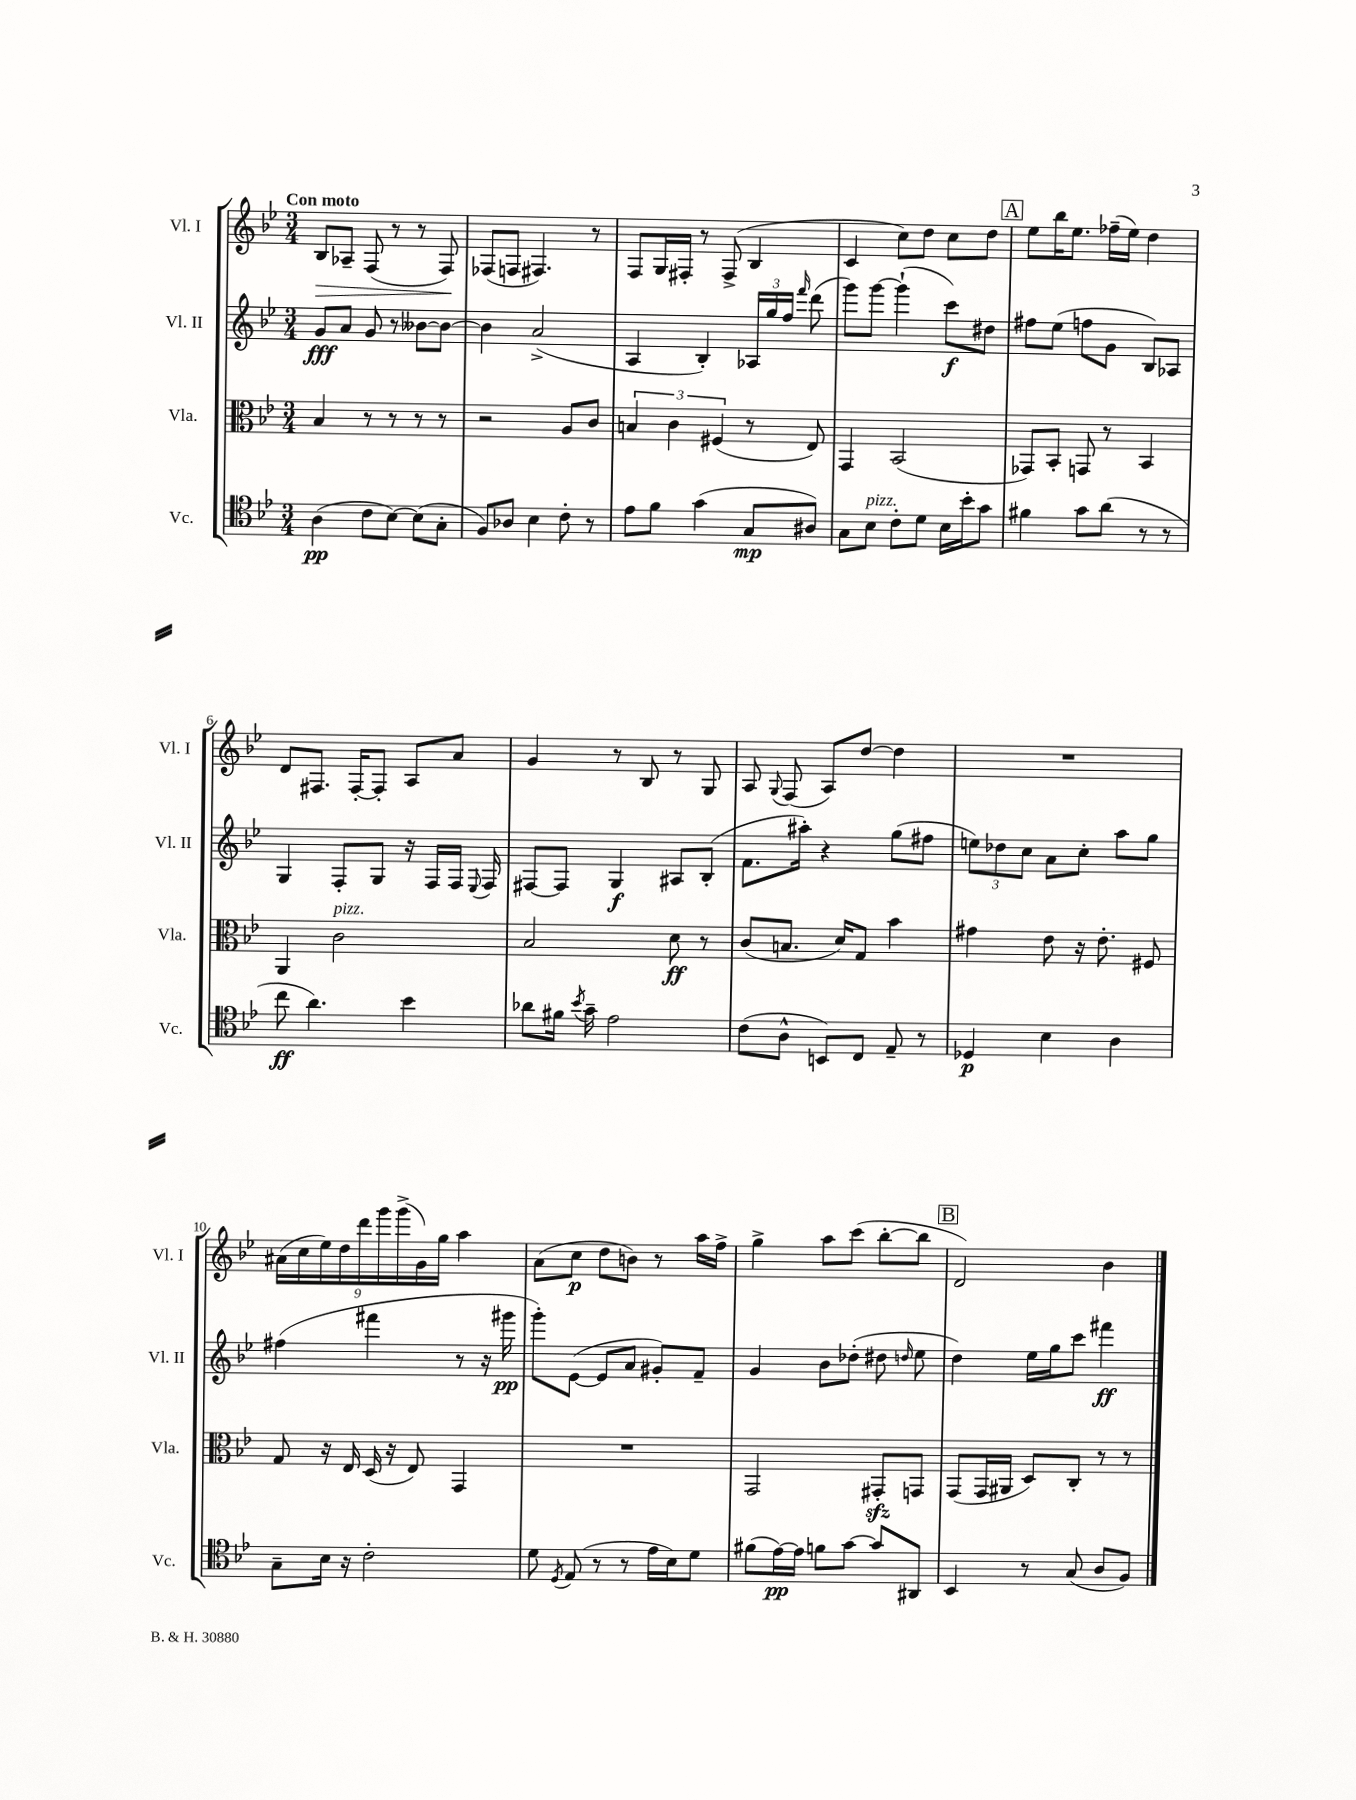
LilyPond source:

<<
\new StaffGroup <<
\new Staff = "s0" \with { instrumentName = "Vl. I" shortInstrumentName = "Vl. I" } {
    \clef treble \key bes \major \numericTimeSignature \time 3/4 \tempo "Con moto"
    \autoBeamOff bes8[\> aes8]-- f8( r8 r8 f8\!) |
    fes8[( f8] fis4.) r8 |
    f8[ g16 fis16]-. r8 fis8->( bes4 |
    c'4 c''8[) d''8] c''8[ d''8] |
    \mark \markup { \box "A" } ees''8[ bes''16 ees''8.] fes''16[--( ees''16]) d''4 |
    d'8[ fis8.] fis16[~-. fis8]-. a8[ a'8] |
    g'4 r8 bes8 r8 g8 |
    a8 \appoggiatura { g8 } f8( a8[) d''8]~ d''4 |
    R2. |
    \tuplet 9/8 { ais'16[( c''16 ees''16) d''16 d'''16 g'''16 g'''16->( g'16) g''16] } a''4 |
    a'8[( c''8]\p d''8[ b'8]) r8 a''16[ f''16]-> |
    g''4-> a''8[ c'''8]( bes''8[~-. bes''8] |
    \mark \markup { \box "B" } d'2) bes'4 \bar "|." |
}
\new Staff = "s1" \with { instrumentName = "Vl. II" shortInstrumentName = "Vl. II" } {
    \clef treble \key bes \major \numericTimeSignature \time 3/4
    \autoBeamOff g'8[\fff a'8] g'8 r8 beses'8[~ beses'8]~ |
    beses'4 a'2->( |
    a4 bes4-.) \tuplet 3/2 { aes16[ g''16 f''16] } \grace { f'''16 } d'''8( |
    g'''8[) g'''8]~ g'''4-!( c'''8[\f) dis''8] |
    \mark \markup { \box "A" } fis''8[ ees''8]( f''8[ g'8] bes8[) aes8] |
    g4 f8[-. g8] r16 f16[ f16] \appoggiatura { ees8 } f16 |
    fis8[~ fis8] g4\f ais8[ bes8]-.( |
    f'8.[ ais''16]-.) r4 g''8[( fis''8] |
    \tuplet 3/2 { e''8[) des''8 c''8] } a'8[ c''8]-. a''8[ g''8] |
    fis''4( fis'''4 r8 r16 gis'''16\pp |
    g'''8[-.) ees'8]~( ees'8[ a'8] gis'8[-.) f'8]-- |
    g'4 bes'8[ des''8]-.( dis''8 \grace { d''16 } ees''8 |
    \mark \markup { \box "B" } d''4) ees''16[ g''16 c'''8] fis'''4\ff \bar "|." |
}
\new Staff = "s2" \with { instrumentName = "Vla." shortInstrumentName = "Vla." } {
    \clef alto \key bes \major \numericTimeSignature \time 3/4
    \autoBeamOff bes4 r8 r8 r8 r8 |
    r2 a8[ c'8] |
    \tuplet 3/2 { b4 c'4 fis4( } r8 ees8) |
    g,4 bes,2( |
    \mark \markup { \box "A" } ges,8[) bes,8]-. g,8 r8 bes,4 |
    a,4 c'2^\markup { \italic "pizz." } |
    bes2 d'8\ff r8 |
    c'8[( b8.] d'16[) g8] bes'4 |
    gis'4 ees'8 r16 ees'8.-. fis8 |
    g8 r16 ees16 d16( r16 ees8) g,4 |
    R2. |
    g,2 gis,8[-.\sfz g,8] |
    \mark \markup { \box "B" } g,8[( g,16 ais,16] d8[) c8]-. r8 r8 \bar "|." |
}
\new Staff = "s3" \with { instrumentName = "Vc." shortInstrumentName = "Vc." } {
    \clef tenor \key bes \major \numericTimeSignature \time 3/4
    \autoBeamOff a4\pp( c'8[ bes8]~) bes8[( g8]-. |
    f8[) aes8] bes4 c'8-. r8 |
    ees'8[ f'8] g'4( g8[\mp ais8]) |
    g8[ bes8]^\markup { \italic "pizz." } c'8[-. d'8] bes16[ bes'16-. g'8] |
    \mark \markup { \box "A" } fis'4 g'8[ a'8]( r8 r8 |
    c''8\ff a'4.) bes'4 |
    aes'8[ fis'16] \acciaccatura { bes'8 } g'16-- ees'2 |
    c'8[( a8]-^ b,8[) c8] ees8-- r8 |
    des4\p bes4 a4 |
    g8[-- bes16] r16 c'2-. |
    d'8 \acciaccatura { d8 } ees8( r8 r8 ees'16[ bes16) d'8] |
    fis'8[( ees'16~\pp) ees'16] f'8[ g'8]~ g'8[ ais,8] |
    \mark \markup { \box "B" } bes,4 r8 g8( a8[ f8]) \bar "|." |
}
>>
>>
